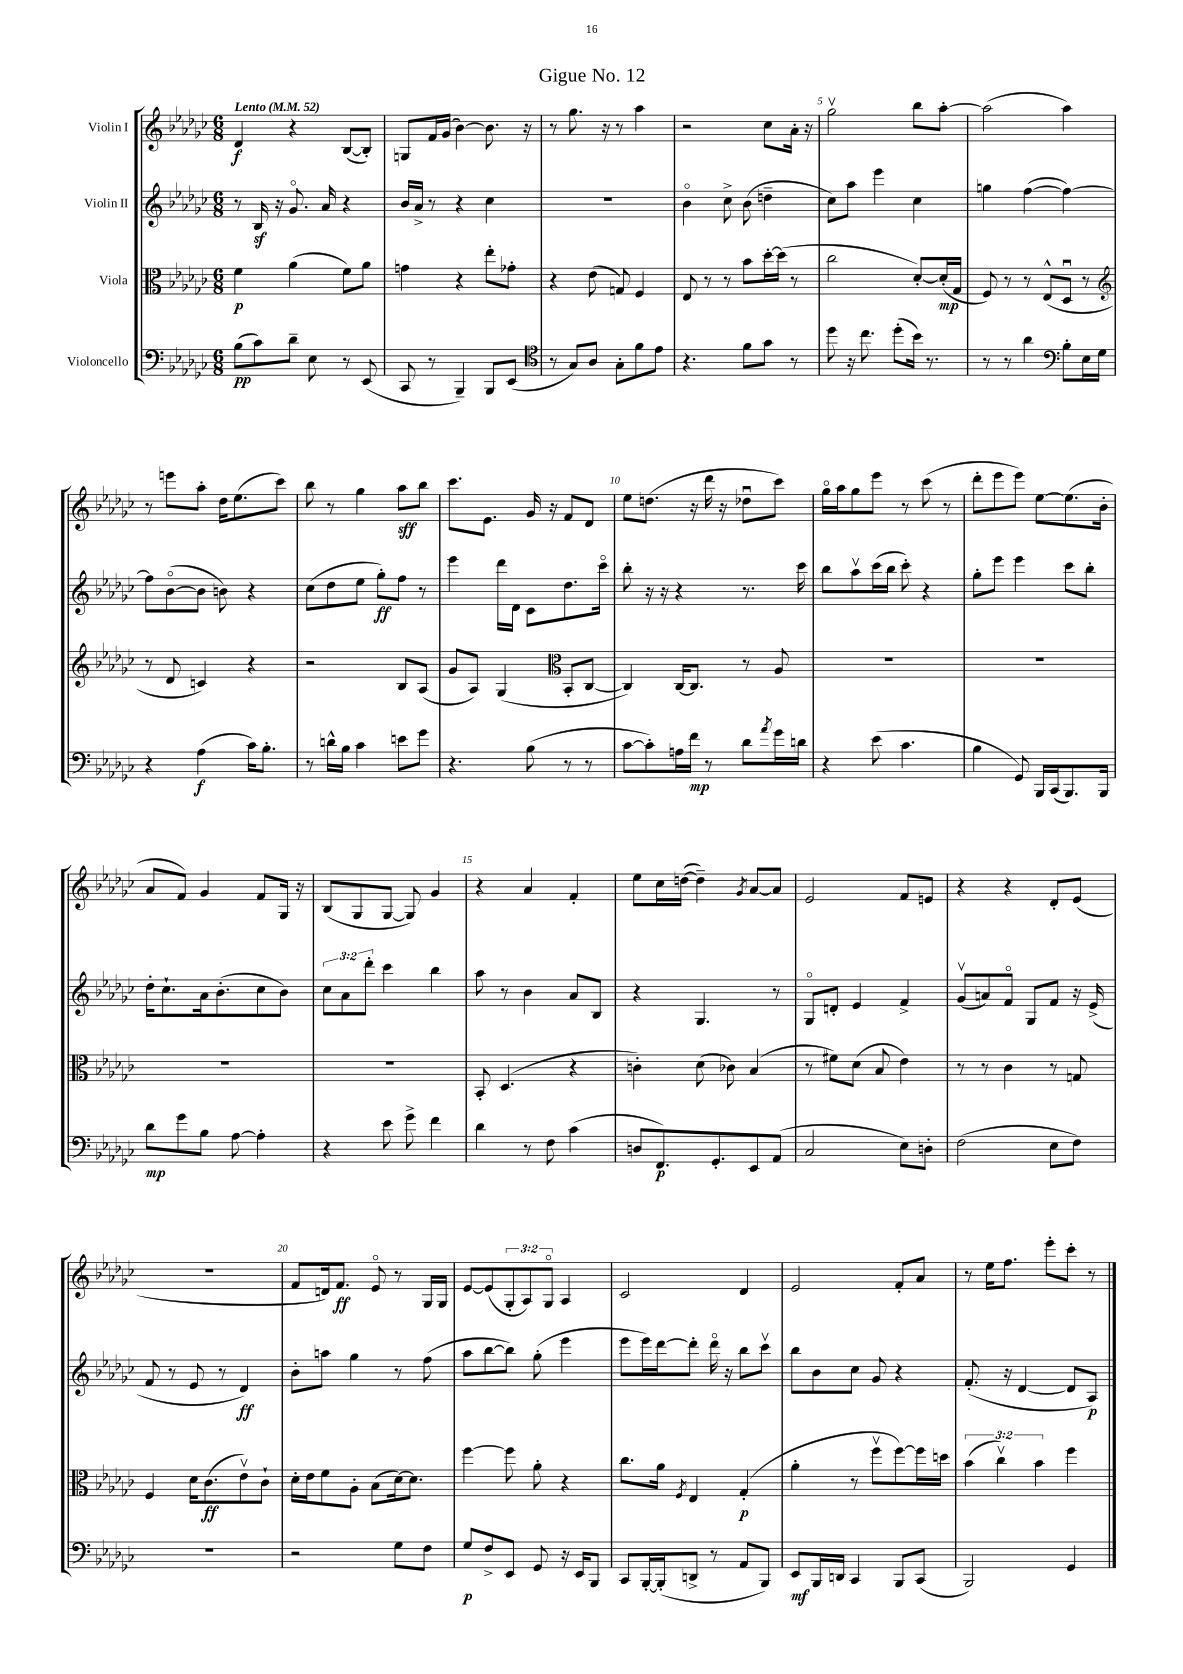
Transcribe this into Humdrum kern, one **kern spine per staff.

**kern	**kern	**kern	**kern
*staff4	*staff3	*staff2	*staff1
*clefF4	*clefC3	*clefG2	*clefG2
*k[b-e-a-d-g-c-]	*k[b-e-a-d-g-c-]	*k[b-e-a-d-g-c-]	*k[b-e-a-d-g-c-]
*M6/8	*M6/8	*M6/8	*M6/8
*MM52	*MM52	*MM52	*MM52
(8B-	4f	8r	4d-
8c-)	.	16B-	.
.	.	16r	.
8d-~	(4a-	8.g-o	4r
8E-	.	.	.
.	.	16a-	.
8r	8f)	4r	([8B-
(8EE-	8a-	.	8B-'])
=	=	=	=
8CC-	4g	16b-	8G
.	.	16a-^	.
8r	.	8r	16f
.	.	.	(16g-
4BBB-~)	4r	4r	[4b-)
8BBB-	8ee-'	4cc-	8.b-]
(8EE-	8g-'	.	.
.	.	.	16r
=	=	=	=
*clefC4	*	*	*
8r	4r	2.r	8r
8G-)	.	.	8.gg-
8A-	(8e-	.	.
.	.	.	16r
8G-'	8G)	.	8r
8f	4F	.	4aa-
8e-	.	.	.
=	=	=	=
4.r	8E-	4b-o	2r
.	8r	.	.
.	8r	8cc-^	.
8f	8b-	(8b-	.
8g-	[16dd-'	4dd~	8cc-
.	(16dd-]	.	.
8r	8r	.	16a-'
.	.	.	16r
=	=	=	=
8dd-	2cc-	8cc-)	2gg-v
16r	.	8aa-	.
8.cc-	.	.	.
.	.	4eee-	.
(8dd-'	.	.	.
16b-)	[8d-')	4cc-	8bb-
8.r	.	.	.
.	(16d-']	.	[8aa-'
.	16G-	.	.
=	=	=	=
8r	8F)	4gg	(2aa-]
8r	8r	.	.
4a-	8r	([4ff	.
.	(8E-^^	.	.
*clefF4	*	*	*
8B-'	8D-u	4ff_)	4aa-)
16E-	8r	.	.
16G-	.	.	.
=	=	=	=
*	*clefG2	*	*
4r	8r	8ff]	8r
.	8d-	([8b-o	8eee
(4A-	4c)	8b-]	8aa-'
.	.	8b)	16dd-
.	.	.	(8.ee-
16c-)	4r	4r	.
8.B-'	.	.	.
.	.	.	8ccc-)
=	=	=	=
8r	2r	(8cc-	8bb-
16d^^	.	8dd-	8r
16B-	.	.	.
4c-	.	8ee-	4gg-
.	.	8gg-')	.
8e	8B-	8ff	8aa-
8g-	(8A-	8r	8bb-
=	=	=	=
4.r	8g-	4eee-	8.ccc-
.	8A-)	.	.
.	.	.	8.e-
.	(4G-	16ddd-	.
.	.	16d-	.
(8B-	.	8c-	16g-
.	.	.	16r
*	*clefC3	*	*
8r	8BB-'	8.dd-	8f
8r	[8C-	.	8d-
.	.	16ccc-o	.
=	=	=	=
[8c-	4C-])	8bb-'	8ee-
8c-'])	.	16r	(8.dd
.	.	16r	.
16A	[16C-	4r	.
16f	8.C-]	.	16r
8r	.	.	16ddd-
.	.	.	16r
8d-	8r	8.r	8dd-u
8qa-	.	.	.
16g-	8A-	.	8ccc-)
16d	.	16ccc-	.
=	=	=	=
4r	2.r	8bb-	16gg-o
.	.	.	16aa-
.	.	8aa-v	8gg-
(8e-	.	(16ccc-	8eee-
.	.	16bb-	.
4.c-	.	8ccc-')	8r
.	.	4r	(8ccc-
.	.	.	8r
=	=	=	=
4B-	2.r	8gg-'	8ddd-'
.	.	8eee-	8eee-
8GG-)	.	4eee-	8eee-)
16BBB-	.	.	[8ee-
(16CC-	.	.	.
8.BBB-)	.	8ccc-	(8.ee-]
.	.	8bb-'	.
16BBB-	.	.	16b-'
=	=	=	=
8d-	2.r	16dd-'	8a-
.	.	8.cc-`	.
8g-	.	.	8f)
8B-	.	16a-	4g-
.	.	(8.b-'	.
[8A-	.	.	.
4A-']	.	8cc-	8f
.	.	8b-)	16G-
.	.	.	16r
=	=	=	=
4r	2.r	12cc-	(8B-
.	.	12a-	.
.	.	.	8G-
.	.	12ddd-'	.
8e-	.	4ccc-	[8G-
8g-^	.	.	8G-])
4f	.	4bb-	4g-
=	=	=	=
4d-	8BB-'	8aa-	4r
.	(4.D-	8r	.
8r	.	4b-	4a-
8F	.	.	.
(4c-	4r	8a-	4f'
.	.	8B-	.
=	=	=	=
8D	4c')	4r	8ee-
8.FF)	.	.	16cc-
.	.	.	([16dd
.	(8d-	4.G-	4dd~])
8.GG-'	.	.	.
.	8c-)	.	.
.	.	.	8qg-
8EE-	(4B-	.	[8a-
(8AA-	.	8r	8a-]
=	=	=	=
2C-	8r	8G-o	2e-
.	8f#)	8d'	.
.	(8d-	4e-	.
.	8B-	.	.
8E-)	4e-)	4f^	8f
8D'	.	.	8e
=	=	=	=
(2F	8r	(8g-v	4r
.	8r	8a)	.
.	4c-	8fo	4r
.	.	8G-	.
8E-	8r	8f	8d-'
8F)	8G	16r	(8e-
.	.	(16e-^	.
=	=	=	=
2.r	4F	8f	2.r
.	.	8r	.
.	16d-	8e-	.
.	(8.c-	.	.
.	.	8r	.
.	8e-v)	4d-)	.
.	8c-`	.	.
=	=	=	=
2r	16d-'	8b-'	8f
.	16e-	.	.
.	8f	8aa	16d)
.	.	.	8.f
.	8A-'	4gg-	.
.	(8B-	.	8e-o
8G-	[16d-)	8r	8r
.	8.d-]	.	.
8F	.	(8ff	16G-
.	.	.	16G-
=	=	=	=
8G-	[4ff	8aa-	[8e-
8F^	.	[8bb-	(8e-]
8EE-	8ff]	8bb-])	12G-'
.	.	.	12A-)
8GG-	8a-'	(8gg-'	.
.	.	.	12G-o
16r	4r	4eee-	4A-
16EE-	.	.	.
8BBB-	.	.	.
=	=	=	=
8CC-	8.cc-	8eee-	2c-
[16BBB-'	.	16eee-)	.
(16BBB-']	16a-	[16ddd-	.
.	8qF	.	.
8DD^	4E-	8ddd-']	.
8r	.	16ddd-o	.
.	.	16r	.
8AA-	(4G-'	8bb-	4d-
8BBB-)	.	8ccc-v	.
=	=	=	=
8EE-	4a-'	8bb-	2e-
16BBB-	.	8b-	.
16DD	.	.	.
4CC-	8r	8cc-	.
.	8ffv	8g-	.
8BBB-	[8ff)	4r	8f'
(8CC-	16ff]	.	8a-
.	16dd	.	.
=	=	=	=
2BBB-)	(6b-	(8.f'	8r
.	.	.	16ee-
.	6cc-v)	.	.
.	.	16r	8.ff
.	.	[4d-	.
.	6b-	.	.
.	.	.	8eee-'
4GG-	4ff	8d-]	8ccc-'
.	.	8A-)	8r
==	==	==	==
*-	*-	*-	*-
